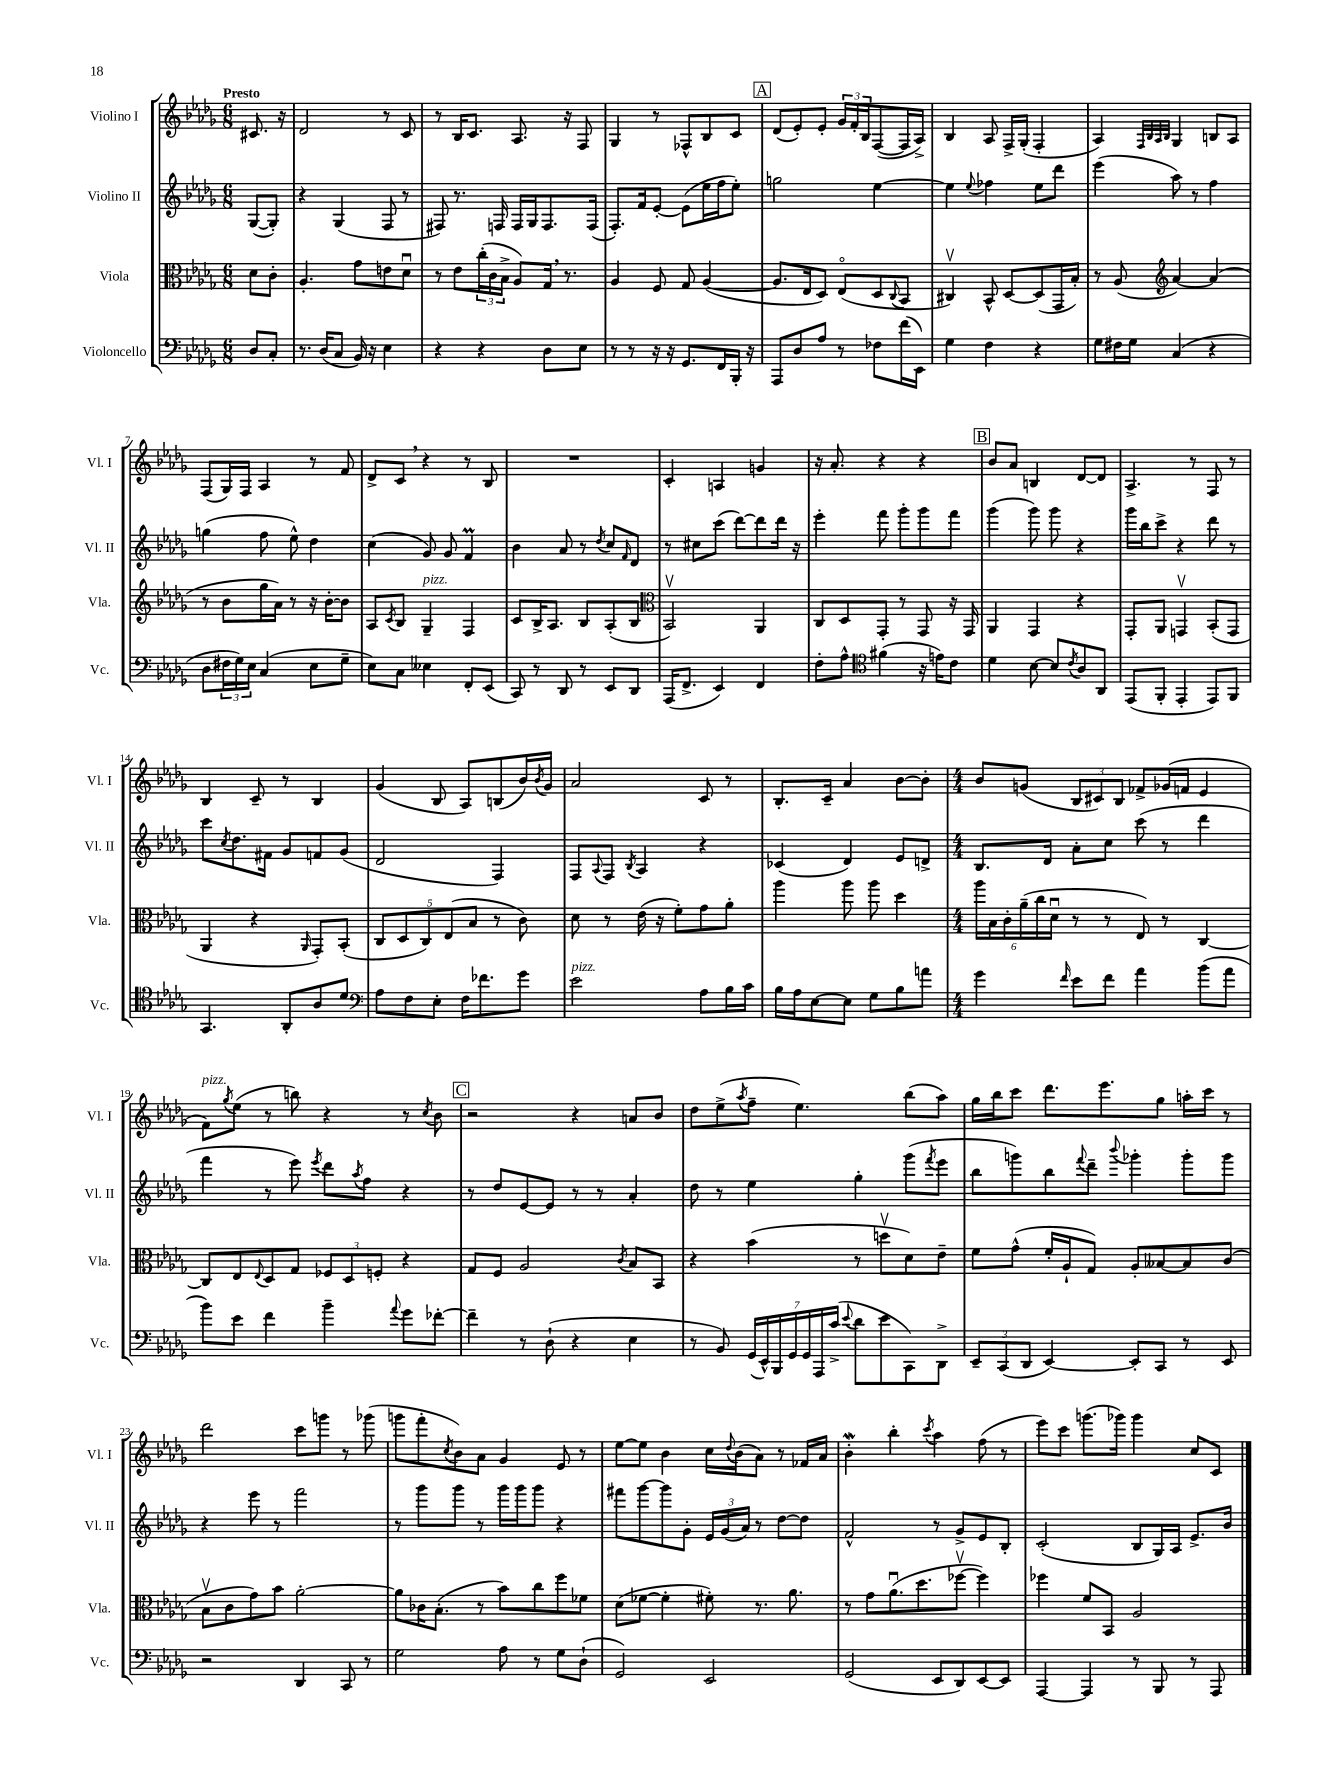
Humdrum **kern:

**kern	**kern	**kern	**kern
*staff4	*staff3	*staff2	*staff1
*clefF4	*clefC3	*clefG2	*clefG2
*k[b-e-a-d-g-]	*k[b-e-a-d-g-]	*k[b-e-a-d-g-]	*k[b-e-a-d-g-]
*M6/8	*M6/8	*M6/8	*M6/8
8D-/L	8d-\L	([8G-/L	8.c#/
8C'/J	8c'\J	8G-'/]J)	.
.	.	.	16r
=	=	=	=
8.r	4.A-'/	4r	2d-/
(16D-/LK	.	.	.
8C/J	.	(4G-/	.
16BB-/)	8g-\L	.	.
16r	.	.	.
4E-\	8e\	8F/	8r
.	8d-u\J	8r	8c/
=	=	=	=
4r	8r	8F#/)	8r
.	8e-\L	8.r	16B-/LK
.	.	.	8.c/J
4r	(24cc'\L	.	.
.	24c\	.	.
.	.	16F/	.
.	24B-^\JJ	.	.
.	8A-/L)	16F/LL	8.A-/
.	.	16G-/J	.
8D-\L	16G-/Jk	8.F/	.
.	8.r	.	16r
8E-\J	.	.	8F/
.	.	(16F/Jk	.
=	=	=	=
8r	4A-/	8.F'/L)	4G-/
8r	.	.	.
.	.	16f/k	.
16r	8F/	[8e-'/J	8r
16r	.	.	.
8.GG-/L	8G-/	(8e-\]L	8F-^^/L
.	([4A-/	16ee-\L	8B-/
16FF/L	.	16ff\J	.
16BBB-'/JJ	.	8ee-'\J)	8c/J
16r	.	.	.
=	=	=	=
8AAA-/L	8.A-/]L	2gg\	(8d-/L
8D-/	.	.	8e-'/)
.	16E-/k	.	.
8A-/J	8D-/J)	.	8e-'/J
8r	(8E-o/L	.	24g-/LL
.	.	.	24f'/
.	.	.	24B-/J
8F-\L	8D-/	[4ee-\	([8F/
.	8qqC/	.	.
(16f\L	8BB-/J	.	16F/]L
16EE-\JJ)	.	.	16A-^/JJ)
=	=	=	=
4G-\	4C#v/)	4ee-\]	4B-/
.	.	8qqee-/	.
4F\	8BB-^^/	4ff-\	8A-/
.	[8D-/L	.	16F^/LL
.	.	.	(16G-'/JJ
4r	(8D-/]	8ee-\L	4F'/
.	16GG-/L	8ddd-\J	.
.	16B-'/JJ)	.	.
=	=	=	=
8G-\L	8r	(4eee-\	4A-/)
16F#\L	(8A-/	.	.
16G-\JJ	.	.	.
*	*clefG2	*	*
.	.	.	32qqF/LLL
.	.	.	32qqB-/
.	.	.	32qqA-/
.	.	.	32qqB-/JJJ
(4C/	[4a-/)	8aa-\)	4G-/
.	.	8r	.
4r	(4a-/]	4ff\	8B/L
.	.	.	8A-/J
=	=	=	=
8D-\L	8r	(4gg\	(8F/L
24F#\L	8b-\L	.	16G-/L)
24G-\)	.	.	.
.	.	.	16F/JJ
24E-\JJ	.	.	.
(4C/	16gg-\L	8ff\	4A-/
.	16a-\JJ)	.	.
.	8r	8ee-^^\)	.
8E-\L	16r	4dd-\	8r
.	[16b-'\LK	.	.
8G-~\J	8b-\]J	.	8f/
=	=	=	=
8E-\L)	8A-/L	(4cc\	8d-^/L
.	8qc/	.	.
8C\J	8B-/J	.	8c/J
4E--\	4G-~/	8g-/)	4r
.	.	8g-/	.
8FF'/L	4F/	4f/	8r
(8EE-/J	.	.	8B-/
=	=	=	=
8CC/)	8c/L	4b-\	2.r
8r	16B-^/K	.	.
.	8.A-/J	.	.
8DD-/	.	8a-/	.
8r	8B-/L	8r	.
.	.	8qdd-/	.
8EE-/L	(8A-'/	8cc/L	.
.	.	16qqf/	.
8DD-/J	8B-/J	8d-/J	.
=	=	=	=
*	*clefC3	*	*
(16AAA-/LK	2BB-v/)	8r	4c'/
8.FF^/J	.	.	.
.	.	8cc#\L	.
4EE-/)	.	(8ccc\J	4A/
.	.	[8ddd-\L)	.
4FF/	4AA-/	8ddd-\]	4g/
.	.	16ddd-\Jk	.
.	.	16r	.
=	=	=	=
8F'\L	8C/L	4eee-'\	16r
.	.	.	8.a-'/
8A-^^\J	8D-/	.	.
*clefC4	*	*	*
(4f#\	8GG-'/J	8fff\	4r
.	8r	8ggg-'\L	.
16r	8GG-/	8ggg-\	4r
16e\LK)	.	.	.
8c\J	16r	8fff\J	.
.	16GG-/	.	.
=	=	=	=
4d-\	4AA-/	(4ggg-\	8b-/L
.	.	.	8a-/J
[8B-\	4GG-/	8ggg-\)	4B/
8B-/]L	.	8ggg-\	.
8qc/	.	.	.
8A-/	4r	4r	[8d-/L
8AA-/J	.	.	8d-/]J
=	=	=	=
(8EE-/L	8GG-'/L	16ggg-\LL	4.A-^/
.	.	16bb-\J	.
8FF'/J	8AA-/J	8ccc^\J	.
4EE-'/	4GGv/	4r	.
.	.	.	8r
8EE-/L)	(8BB-'/L	8ddd-\	8F/
8FF/J	8GG/J	8r	8r
=	=	=	=
4.GG-/	4AA-/	8ccc\L	4B-/
.	.	8qcc/	.
.	.	8.dd-\	.
.	4r	.	8c~/
.	.	16f#\Jk	.
8AA-'/L	.	8g-/L	8r
.	16qqAA-/	.	.
8A-/	8GG-'/L)	8f/	4B-/
8d-/J	(8BB-'/J	(8g-/J	.
=	=	=	=
*clefF4	*	*	*
8A-\L	10C/L	2d-/	(4g-/
.	10D-/	.	.
8F\	.	.	.
.	10C/)	.	.
8E-'\J	.	.	8B-/
.	(10E-/	.	.
16F\LK	.	.	8A-/L)
.	10B-/J	.	.
8.f-\	.	.	.
.	8r	4F/)	(8B/
8g-\J	8c\)	.	16b-/L)
.	.	.	8qb-/
.	.	.	16g-/JJ
=	=	=	=
2e-\	8d-\	8F/L	2a-/
.	.	8qqA-/	.
.	8r	8F/J	.
.	.	8qB-/	.
.	(16e-\	4A-/	.
.	16r	.	.
.	8f'\L)	.	.
8A-\L	8g-\	4r	8c/
16B-\L	8a-'\J	.	8r
16c\JJ	.	.	.
=	=	=	=
16B-\LL	4aa-\	(4c-/	8.B-'/L
16A-\J	.	.	.
[8E-\	.	.	.
.	.	.	16c~/Jk
8E-\]J	8aa-\	4d-/)	4a-/
8G-\L	8aa-\	.	.
8B-\	4dd-\	8e-/L	[8b-\L
8a\J	.	8d^/J	8b-'\]J
=	=	=	=
*M4/4	*M4/4	*M4/4	*M4/4
4g-\	24aa-\LL	8.B-/L	8b-/L
.	24B-\	.	.
.	24c'\	.	.
.	(24a-~\	.	(8g/J
.	24cc\	.	.
.	.	16d-/Jk	.
.	24d-u\JJ	.	.
16qqf/	.	.	.
8e-\L	8r	8a-'\L	12B-/L
.	.	.	12c#/)
8f\J	8r	8cc\J	.
.	.	.	12B-/J
4a-\	8E-/)	(8ccc\	8f-^/L
.	8r	8r	(16g-/L
.	.	.	16f/JJ
(8b-\L	[4C/	4ddd-\	4e-/
8a-\J	.	.	.
=	=	=	=
8b-\L)	8C/]L	4fff\	8f\L)
.	.	.	8qgg-/
8e-\J	8E-/	.	(8ee-\J
.	8qqE-/	.	.
4f\	8D-/	8r	8r
.	8G-/J	8eee-\)	8bb\)
.	.	8qeee-/	.
4b-~\	12F-/L	8ddd-\L	4r
.	12D-/	.	.
.	.	8qaa-/	.
.	.	8ff\J	.
.	12F'/J	.	.
8qqa-/	.	.	.
8g-\L	4r	4r	8r
.	.	.	8qcc/
[8f-'\J	.	.	8b-\
=	=	=	=
4f-~\]	8G-/L	8r	2r
.	8F/J	8dd-/L	.
8r	2A-/	[8e-/	.
(8D-`\	.	8e-/]J	.
4r	.	8r	4r
.	.	8r	.
.	8qc/	.	.
4E-\	8B-/L	4a-'/	8a/L
.	8BB-/J	.	8b-/J
=	=	=	=
8r	4r	8dd-\	8dd-\L
8BB-/)	.	8r	(8ee-^\
.	.	.	8qaa-/
(28GG-/LL	(4b-\	4ee-\	8ff~\J
28EE-^^/)	.	.	.
28BBB-/	.	.	.
28GG-/	.	.	.
.	.	.	4.ee-\)
28GG-/	.	.	.
28AAA-/	.	.	.
(28c^/JJ	.	.	.
8qqe-/	.	.	.
8d-\L	8r	4gg-'\	.
8e-\	8ddv\L	.	.
8CC\)	8d-\)	(8ggg-\L	(8bb-\L
.	.	8qfff/	.
8DD-^\J	8e-~\J	8eee-\J	8aa-\J)
=	=	=	=
12EE-~/L	8f\L	8bb-\L	16gg-\LL
.	.	.	16bb-\J
(12CC/	.	.	.
.	(8g-^^\J	8ggg\)	8ccc\J
12DD-/J	.	.	.
[4EE-/)	16f'/LL	8bb-\	8.ddd-\L
.	16A-`/J	.	.
.	.	8qqfff/	.
.	8G-/J)	8ddd-~\J	.
.	.	.	8.eee-\
.	.	8qqbbb-/	.
8EE-'/]L	8A-'/L	4ggg-'\	.
8CC/J	[8B--/	.	8gg-\J
8r	8B--/]	8ggg-'\L	16aa'\LL
.	.	.	16ccc\JJ
8EE-/	(8c/J	8ggg-\J	8r
=	=	=	=
2r	8B-v\L	4r	2ddd-\
.	8c\	.	.
.	8g-\)	8eee-\	.
.	8b-\J	8r	.
4DD-/	[2a-'\	2fff\	8ccc\L
.	.	.	8ggg\J
8CC/	.	.	8r
8r	.	.	(8ggg-\
=	=	=	=
2G-\	8a-\]L	8r	8ggg\L
.	16c-\K	8ggg-\L	8fff'\
.	(8.B-'\J	.	.
.	.	.	8qcc/
.	.	8ggg-\J	8b-\)
.	8r	8r	8a-\J
8A-\	8b-\L)	16ggg-\LL	4g-/
.	.	16ggg-\J	.
8r	8cc\	8ggg-\J	.
8G-\L	8ff\	4r	8e-/
(8D-`\J	8f-\J	.	8r
=	=	=	=
2GG-/)	(8d-\L	8fff#\L	[8ee-\L
.	[8f-\J	[8ggg-\	8ee-\]J
.	4f-'\]	8ggg-\]	4b-\
.	.	8g-'\J	.
2EE-/	8f#'\)	24e-/LL	16cc\LL
.	.	(24g-/	.
.	.	.	8qqdd-/
.	.	.	(16b-\J
.	.	24a-/JJ)	.
.	8.r	8r	8a-\J)
.	.	[8dd-\L	8r
.	8.a-\	.	.
.	.	8dd-\]J	16f-/LL
.	.	.	16a-/JJ
=	=	=	=
(2GG-/	8r	2f^^/	4b-'\
.	8g-\L	.	.
.	(8.a-u\	.	4bb-'\
.	8.dd-\	.	.
.	.	.	8qccc/
8EE-/L	.	8r	4aa-\
8DD-/)	[8ff-v\J	8g-^/L	.
[8EE-/	4ff-\])	8e-/	(8ff\
8EE-/]J	.	8B-'/J	8r
=	=	=	=
[4AAA-/	4ff-\	(2c'/	8eee-\L)
.	.	.	8ccc\J
4AAA-/]	8f/L	.	(8.ggg\L
.	8BB-/J	.	.
.	.	.	16ggg-\Jk)
8r	2A-/	8B-/L	4ggg-\
8BBB-/	.	16G-/L)	.
.	.	16A-/JJ	.
8r	.	8.e-^/L	8cc/L
8AAA-/	.	.	8c/J
.	.	16b-/Jk	.
==	==	==	==
*-	*-	*-	*-
